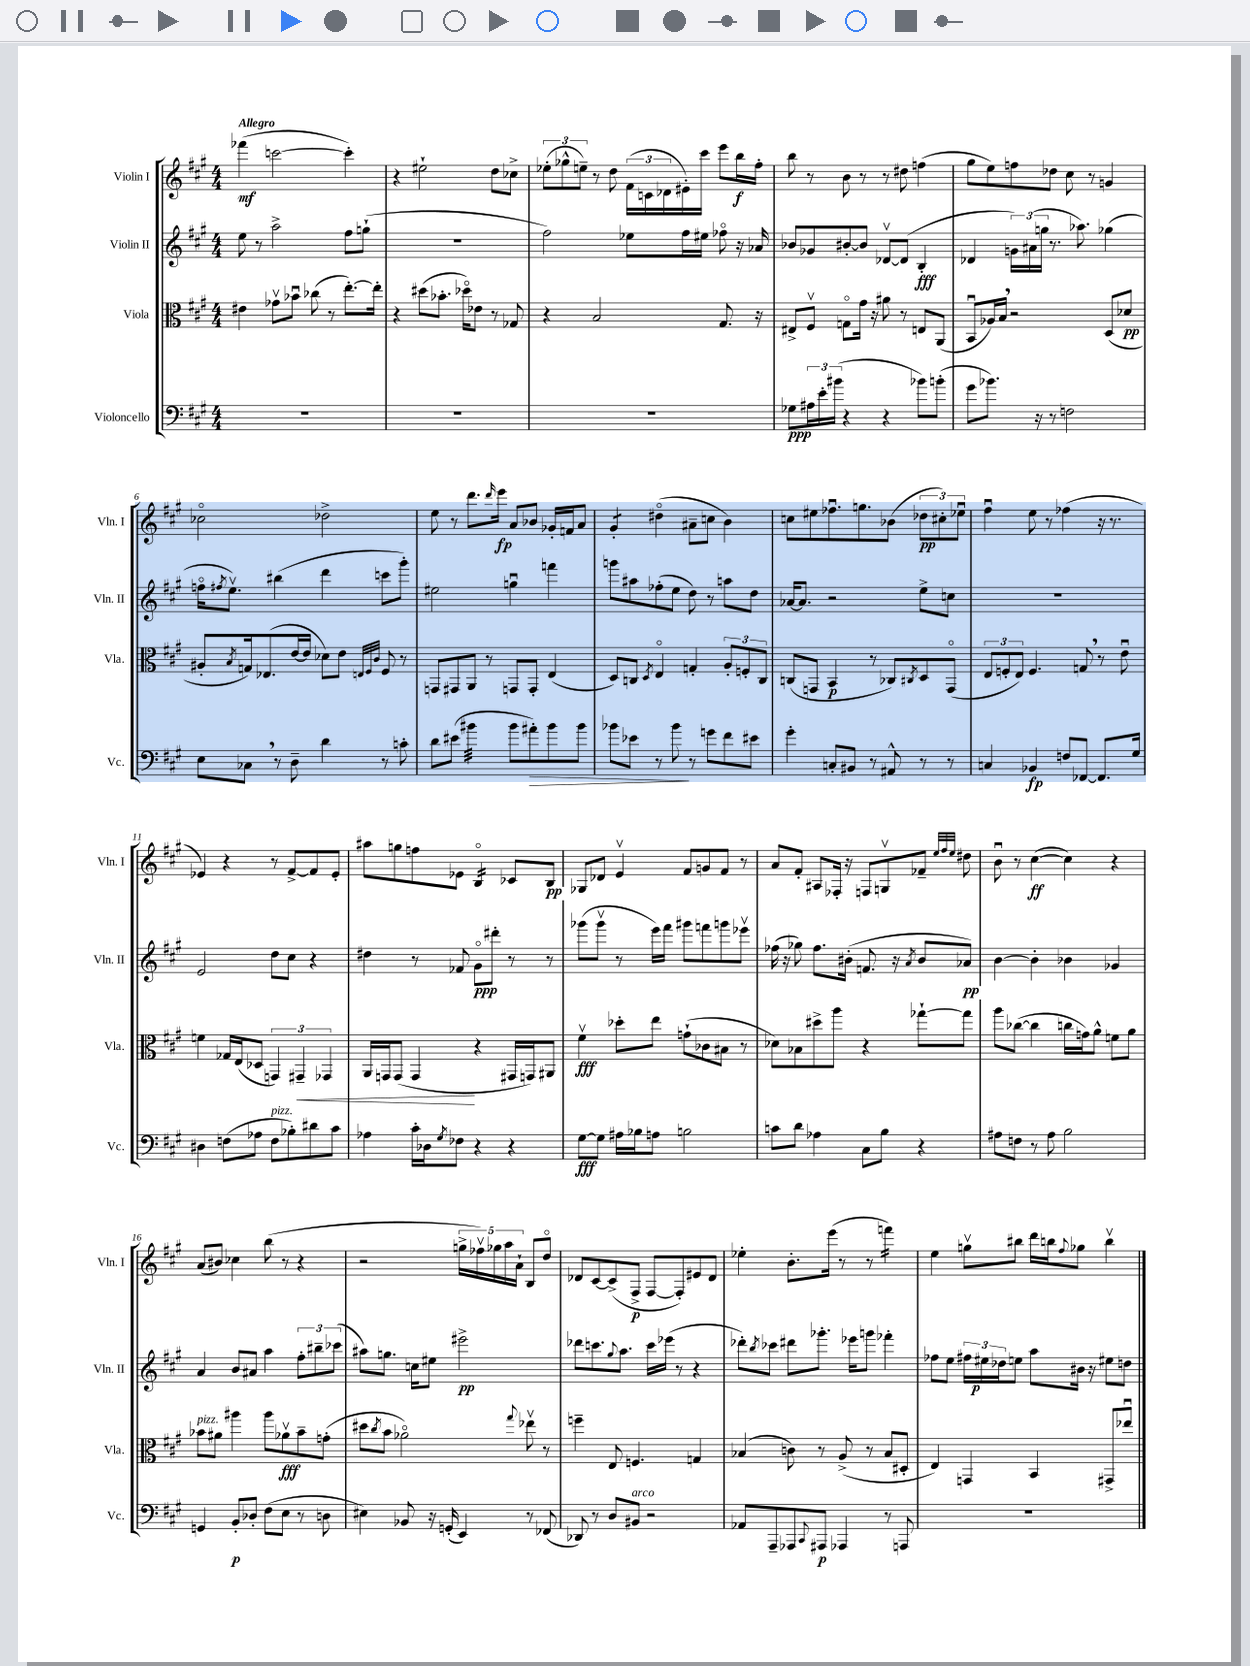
<<
\new StaffGroup <<
\new Staff = "s0" \with { instrumentName = "Violin I" shortInstrumentName = "Vln. I" } {
    \clef treble \key a \major \numericTimeSignature \time 4/4 \tempo "Allegro"
    fes'''4\mf( c'''2~ c'''4-.) |
    r4 eis''2-! d''8 ces''8-> |
    \tuplet 3/2 { ees''8-.( ges''8-^ e''8--) } r8 d''8 \tuplet 3/2 { fis'16( c'16 des'16 } eis'16-.) cis'''16 e'''8 b''16\f fis''16-. |
    b''8 r8 b'8 r8 r8 dis''8 f''4( |
    gis''8 e''8) f''8 des''8 cis''8 r8 g'4 |
    ces''2\flageolet des''2-> |
    e''8 r8 d'''8. \grace { d'''16 } e'''16\fp a'8 bes'8 ges'16-. f'16 a'8 |
    gis'4:8-. dis''4\flageolet( ais'8-- c''8 b'4) |
    c''8 eis''8 fes''8.\downbow g''8. bes'8( \tuplet 3/2 { des''8\pp cis''8-.) ees''8\downbow } |
    fis''4\downbow e''8 r8 fes''4( r16 r8. |
    ees'4) r4 r8 fis'8~-> fis'8 ees'8-. |
    ais''8 g''8 f''8 ees'8 b4:16\flageolet ces'8 b8\pp |
    ges8 des'8 e'4\upbow fis'8 g'8 fis'8 r8 |
    a'8 fis'8-. ais8 fes16-. r16 f8 g8\upbow fes'8-- \grace { e''32 fis''32 e''32 } dis''8 |
    b'8\downbow r8 cis''4~\ff( cis''4) r4 |
    a'8( bis'8) ces''4 b''8( r8 r4 |
    r2 \tuplet 5/4 { g''16-> fes''16\upbow) ges''16 a''16 a'16-! } b8 d''8\flageolet |
    des'8 cis'8~ cis'8->( fis8->\p fis8~ fis8-.) eis'8 des'8 |
    ees''4-. b'8.-. e'''16( r8 r8 f'''4:16) |
    e''4 g''8\upbow bis''8 d'''16 b''16 \appoggiatura { fis''8 } ges''8 b''4\upbow \bar "|." |
}
\new Staff = "s1" \with { instrumentName = "Violin II" shortInstrumentName = "Vln. II" } {
    \clef treble \key a \major \numericTimeSignature \time 4/4
    e''8 r8 a''2-> fis''8 g''8-!( |
    R1 |
    fis''2) ees''8 fis''16 eis''16 fes''8\flageolet r16 aes'16 |
    bes'8 ges'8 bis'8~-. bis'8 des'8~\upbow des'8( b4-.\fff |
    des'4 \tuplet 3/2 { g'16) ais'16( g''16 } r8. aes''8.) ges''4( |
    f''16\flageolet \acciaccatura { fis''8 } e''8.\upbow) bis''4( d'''4 c'''8 gis'''8-.) |
    eis''2 g''4\downbow f'''4 |
    g'''8 ais''8 fes''8-.( e''8 d''8) r8 a''8 d''8 |
    aes'16~ aes'8. r2 e''8-> c''8 |
    R1 |
    e'2 d''8 cis''8 r4 |
    dis''4 r8 fes'8 gis'8\flageolet\ppp dis'''8-. r8 r8 |
    ges'''8( ges'''8\upbow r8 e'''16) fis'''16 gis'''8 f'''8 g'''8 ees'''8\upbow |
    fes''16( r16 ges''8) fes''8. bis'16-.( f'8. r16 \acciaccatura { a'8 } bis'8 aes'8\pp) |
    b'4~ b'4-. bes'4 ges'4 |
    a'4 b'8 ais'8 a''4 \tuplet 3/2 { fis''8-. bis''8-- ces'''8( } |
    ais''8) g''8. c''16 eis''8 eis'''2->\pp |
    des'''8 c'''8. \appoggiatura { gis''8 } a''8. c'''16 ees'''16( r8 r4 |
    des'''8-.) \acciaccatura { b''8 } ces'''8 dis'''8 ges'''8.-. ees'''16 g'''8 fes'''4-. |
    fes''8 e''8 \tuplet 3/2 { fis''16 eis''16\p des''16 } e''8 a''8 bis'16 r16 eis''8 d''8 \bar "|." |
}
\new Staff = "s2" \with { instrumentName = "Viola" shortInstrumentName = "Vla." } {
    \clef alto \key a \major \numericTimeSignature \time 4/4
    eis'4 ges'8\upbow bes'8\downbow ces''8( r8 e''8.~-.) e''16-. |
    r4 dis''8( bes'8.-. des''16\flageolet) ees'8 r8 ges8 |
    r4 b2 gis8. r16 |
    eis8-> fis8\upbow g8\flageolet gis'16 r16 ais'8 r8 e8 a,8( |
    b,8\downbow aes16) b16 \breathe r2 d8( des'8\pp |
    ais8-. \acciaccatura { b8 } g16) ees8.( e'16~ e'16 des'8) e'8 \grace { e32 fis32 cis'32 } fis8 r8 |
    g,8 gis,8 a,8 r8 g,8 g,8-. e4( |
    d8) c8 \acciaccatura { d8 } e4\flageolet g4-. \tuplet 3/2 { a8-. f8-. c8 } |
    c8( g,8 b,4\p r8 ces8) \acciaccatura { cis8 } d8 g,8\flageolet( |
    \tuplet 3/2 { e8 f8-. e8) } f4. g8 \breathe r8 e'8\downbow |
    f'4 ges16 e16( des8 \tuplet 3/2 { g,4) gis,4--\< ges,4 } |
    a,16 g,16 g,8( g,4\! r4 gis,16 g,16) ais,8 |
    fis'4\upbow\fff des''8-. e''8 g'8-!( ces'8 bis8 r8 |
    des'8) bes8 dis''8-> a''8 r4 ges''8~-! ges''8 |
    a''8 ces''8~( ces''4 c''16 g'16) a'8-^ f'8 a'8 |
    bes'8^\markup { \italic "pizz." } ais'8 ais''4 ais''8 aes'8\upbow\fff bes'8-- g'8-.( |
    dis''8 \acciaccatura { cis''8 } b'8 aes'2\flageolet) \appoggiatura { gis''8 } ees''8\upbow r8 |
    f''4-- e8 f4. g4 |
    bes4( c'8) r8 a8->( r8 bes8 dis8-. |
    e4) g,4 b,4 gis,8-> ees''8\downbow \bar "|." |
}
\new Staff = "s3" \with { instrumentName = "Violoncello" shortInstrumentName = "Vc." } {
    \clef bass \key a \major \numericTimeSignature \time 4/4
    R1 |
    R1 |
    R1 |
    ges8\ppp \tuplet 3/2 { ais16 e'16-. bis'16( } r4 r4 bes'8) b'8-.( |
    gis'8 bes'8.) r16 r8 f2 |
    e8 ces8 \breathe r8 d8-- d'4 r8 c'8-. |
    d'8 eis'8( bis'4:32 bis'8 ais'8-.\>) bis'8 bis'8 |
    bes'8 ees'8 r8 bes'8\! r8 g'8 fis'8 eis'8 |
    gis'4-. c8-. bis,8 r8 ais,8-^ r8 r8 |
    c4 bes,4\fp f8 fes,8~ fes,8. gis16 |
    dis4 f8( aes8 f8^\markup { \italic "pizz." } bes8-.) dis'8 cis'8 |
    aes4 cis'16-. des16 \acciaccatura { gis8 } fes8 r4 r4 |
    gis8~\fff gis8 ais16 bes16 a8 b2 |
    c'8 d'8 aes4 cis8 b8 r4 |
    ais8 f8 r8 ais8 b2 |
    g,4 b,8-.\p des8-. fis8( e8 r8 d8 |
    eis4) bes,8 r16 g,16-.( e,4) r8 fes,8( |
    des,8) r8 d8 bis,8^\markup { \italic "arco" } r2 |
    aes,8 a,,8-- aes,,8 \appoggiatura { cis,8 } ais,,8\p aes,,4 r8 a,,8 |
    R1 \bar "|." |
}
>>
>>
